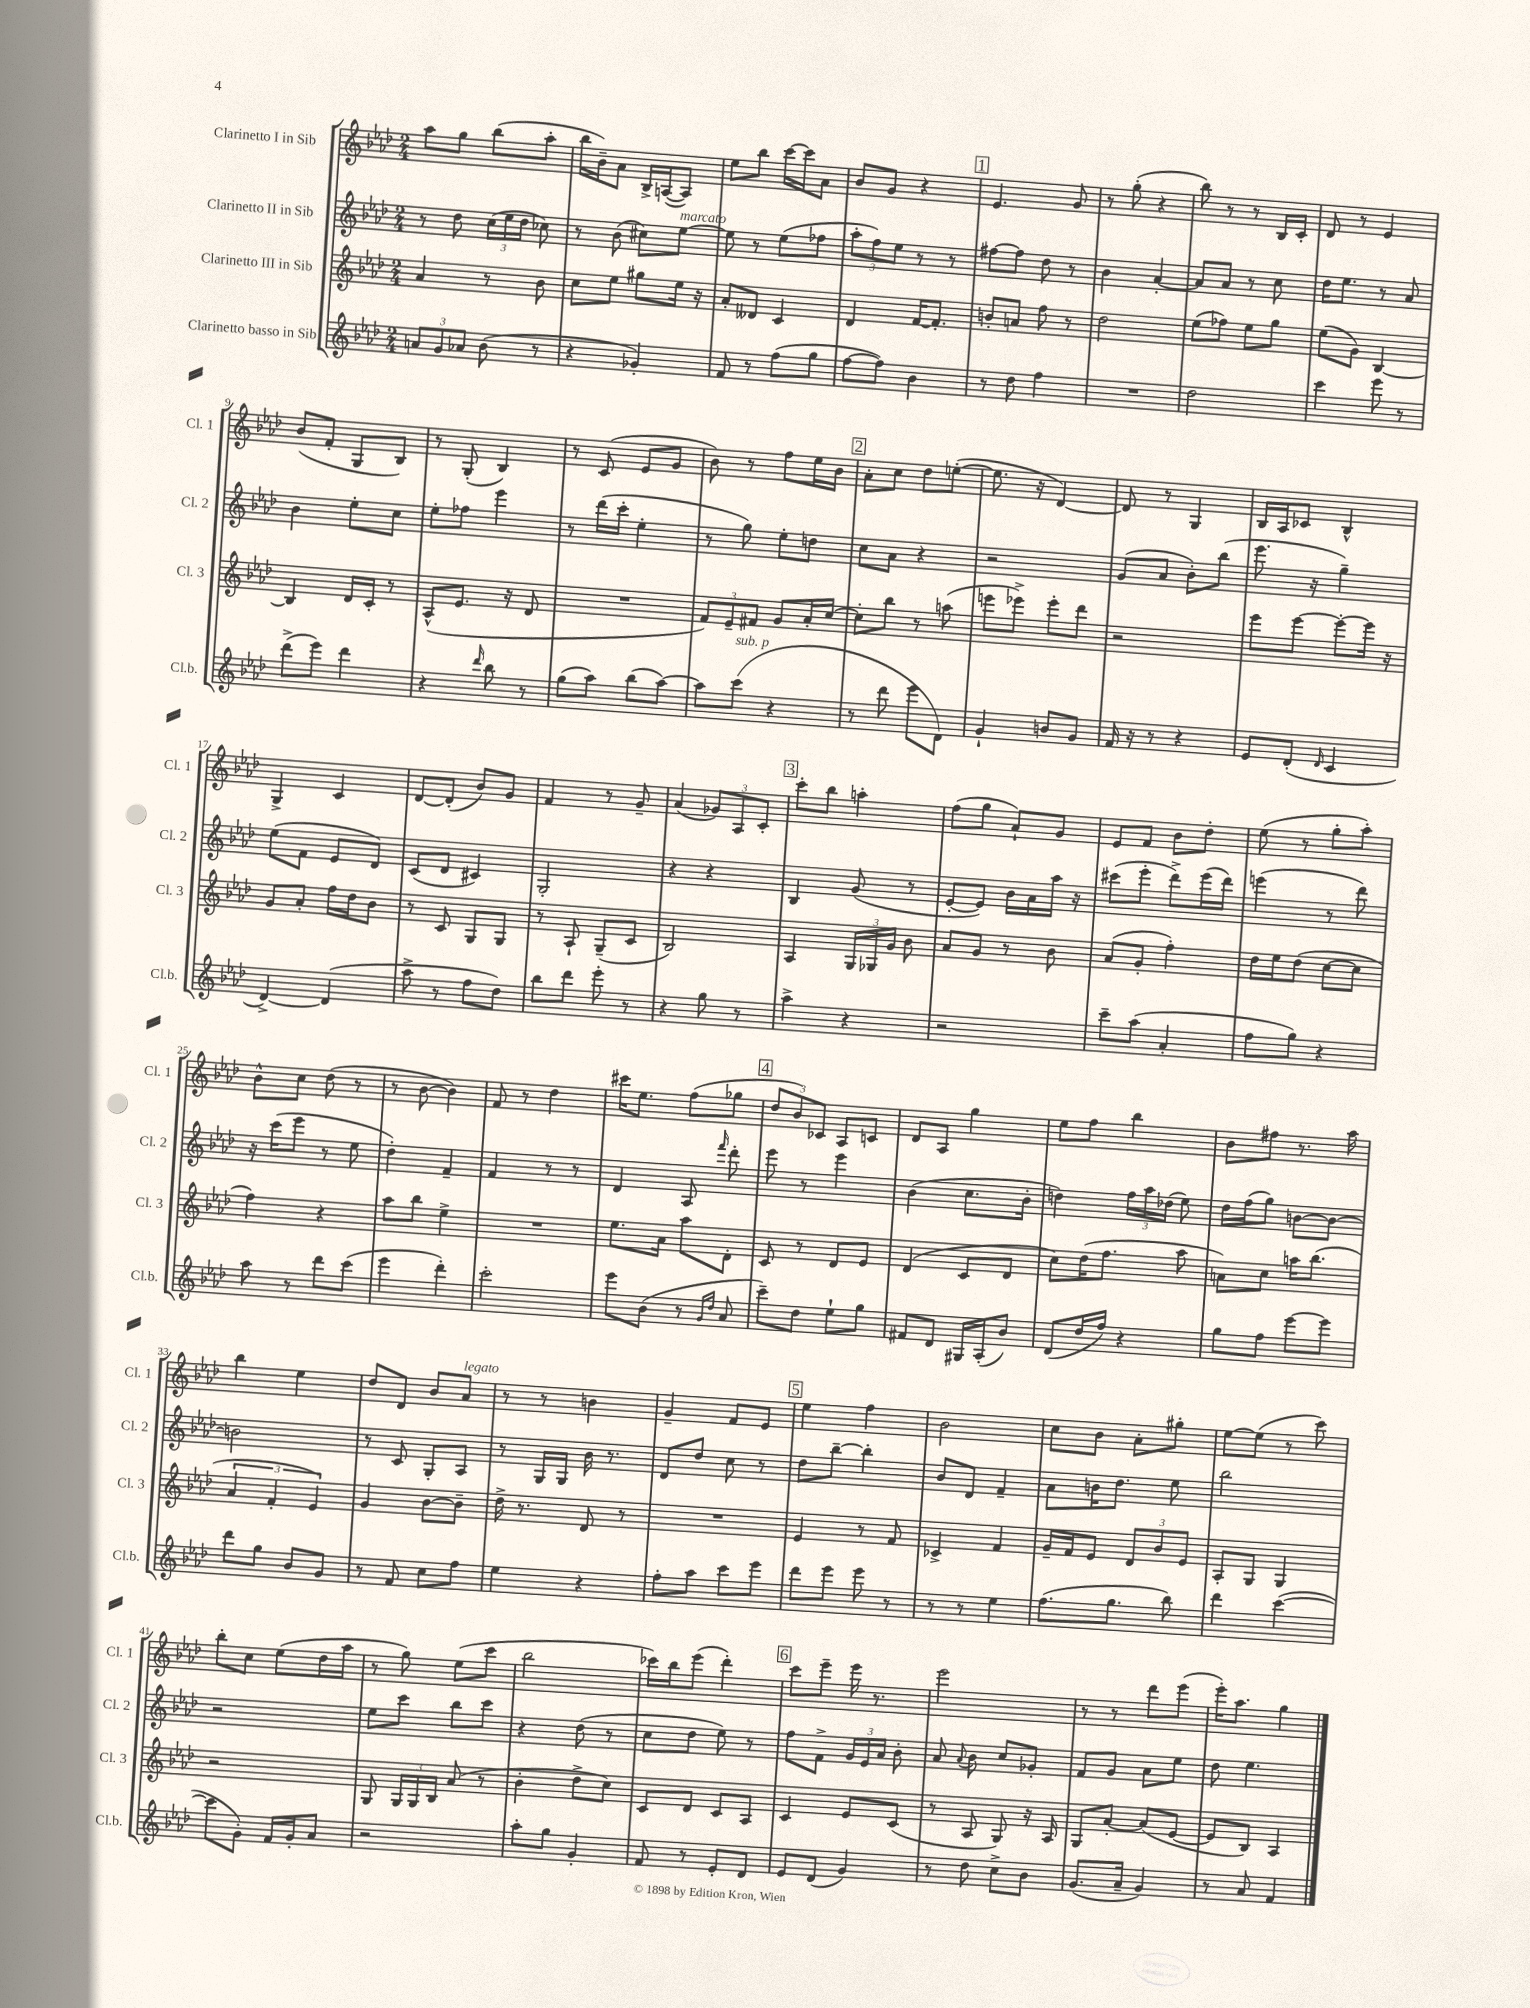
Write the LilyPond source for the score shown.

<<
\new StaffGroup <<
\new Staff = "s0" \with { instrumentName = "Clarinetto I in Sib" shortInstrumentName = "Cl. 1" } {
    \clef treble \key aes \major \numericTimeSignature \time 2/4
    \autoBeamOff aes''8[ g''8] bes''8[( aes''8]-. |
    bes''16[ bes'16--) aes'8] bes16[-> a16~( a8]) |
    ees''8[ bes''8] c'''16[~ c'''16 aes'8] |
    bes'8[ g'8] r4 |
    \mark \markup { \box "1" } ees'4. g'8 |
    r8 g''8-.( r4 |
    bes''8) r8 r8 bes16[ c'16]-. |
    des'8 r8 ees'4 |
    bes'8[( f'8]-. g8[ bes8]) |
    r8 g8-.( bes4) |
    r8 c'8( ees'8[ g'8] |
    bes'8) r8 f''8[ ees''16 bes'16] |
    \mark \markup { \box "2" } aes'8[-. c''8] des''8[ e''8]~-.( |
    e''8. r16 des'4~) |
    des'8 r8 g4 |
    bes16[ aes16 ces'8] bes4-^ |
    g4-> c'4 |
    des'8[~ des'8]-.( bes'8[) g'8] |
    f'4 r8 g'8-- |
    aes'4( \tuplet 3/2 { ges'8[) aes8 c'8]-. } |
    \mark \markup { \box "3" } c'''8[-. bes''8] a''4-. |
    f''8[( g''8] aes'8[-!) g'8] |
    ees'8[ f'8] bes'8[ des''8]-. |
    ees''8( r8 g''8[-. aes''8]-.) |
    bes'8[-^ c''8] des''8( r8 |
    r8 bes'8~ bes'4) |
    f'8 r8 des''4 |
    cis'''16[ ees''8.] f''8[( ges''8] |
    \mark \markup { \box "4" } \tuplet 3/2 { des''8[ bes'8) ces'8] } aes8[ c'8] |
    des'8[ aes8] g''4 |
    ees''8[ f''8] bes''4 |
    bes'8[ fis''8] r8. aes''16 |
    bes''4 ees''4 |
    des''8[ des'8] bes'8[ aes'8]^\markup { \italic "legato" } |
    r8 r8 b'4 |
    g'4-- f'8[ ees'8] |
    \mark \markup { \box "5" } ees''4 f''4 |
    bes'2 |
    c''8[ bes'8] aes'8[-. gis''8]-. |
    ees''8[~ ees''8]( r8 c'''8) |
    bes''8[-. c''8] ees''8[( des''16 aes''16] |
    r8 g''8) ees''8[( c'''8] |
    bes''2 |
    ces'''16[) bes''16 ees'''8]( des'''4-.) |
    \mark \markup { \box "6" } c'''8[ ees'''8]-- ees'''16 r8. |
    ees'''2 |
    r8 r8 des'''8[ ees'''8]( |
    ees'''16[-.) aes''8.] g''4 \bar "|." |
}
\new Staff = "s1" \with { instrumentName = "Clarinetto II in Sib" shortInstrumentName = "Cl. 2" } {
    \clef treble \key aes \major \numericTimeSignature \time 2/4
    \autoBeamOff r8 des''8 \tuplet 3/2 { c''16[( ees''16 des''16] } ces''8) |
    r8 bes'8( cis''8[) ees''8]~^\markup { \italic "marcato" } |
    ees''8 r8 ees''8[( fes''8] |
    \tuplet 3/2 { aes''8[-. f''8) ees''8] } r8 r8 |
    \mark \markup { \box "1" } fis''8[~ fis''8] des''8 r8 |
    bes'4 aes'4~-. |
    aes'8[ aes'8] r8 c''8 |
    des''16[ ees''8.] r8 aes'8 |
    bes'4 ees''8[-. c''8] |
    ees''8[-. fes''8] ees'''4 |
    r8 des'''16[( c'''16]-. ees''4-. |
    r8 g''8) ees''8[-. d''8] |
    \mark \markup { \box "2" } c''8[ aes'8] r4 |
    r2 |
    g'8[( aes'8] bes'8[-.) bes''8]( |
    ees'''8. r16 g''4--) |
    ees''8[( f'8] ees'8[ des'8]) |
    c'8[( des'8] cis'4) |
    g2-. |
    r4 r4 |
    \mark \markup { \box "3" } bes4 g'8( r8 |
    ees'8[~-. ees'8]) bes'16[ aes'16 aes''16] r16 |
    cis'''8[( ees'''8]-. des'''8[->) ees'''16( des'''16]) |
    e'''4( r8 des'''8) |
    r16 c'''16[( ees'''8] r8 ees''8 |
    des''4-.) f'4-- |
    f'4 r8 r8 |
    des'4 aes8 \grace { f'''16 } des'''8-. |
    \mark \markup { \box "4" } ees'''8 r8 ees'''4 |
    bes'4( c''8.[ bes'16]-. |
    d''4) \tuplet 3/2 { f''16[ aes''16 des''16]( } ees''8) |
    des''16[ f''16( g''8]) b'8[~ b'8]~ |
    b'2 |
    r8 c'8 g8[-. aes8] |
    r8 g16[ g16] bes'16 r8. |
    des'8[ des''8] c''8 r8 |
    \mark \markup { \box "5" } des''8[ bes''8]~-- bes''4-. |
    bes'8[ des'8] f'4-- |
    aes'8[ b'16 des''8.] ees''8 |
    bes''2 |
    r2 |
    ees''8[ c'''8] bes''8[ c'''8] |
    r4 des''8( r8 |
    c''8[ des''8] ees''8) r8 |
    \mark \markup { \box "6" } f''8[ f'8]-> \tuplet 3/2 { g'16[ ees'16 aes'16] } bes'8-. |
    aes'8 \appoggiatura { aes'8 } bes'8 c''8[ ges'8]-. |
    f'8[ g'8] aes'8[ ees''8] |
    des''8 ees''4. \bar "|." |
}
\new Staff = "s2" \with { instrumentName = "Clarinetto III in Sib" shortInstrumentName = "Cl. 3" } {
    \clef treble \key aes \major \numericTimeSignature \time 2/4
    \autoBeamOff aes'4 r8 bes'8 |
    c''8[ ees''8] gis''8[ ees''16] r16 |
    aes'8[-. deses'8] c'4 |
    des'4 f'16[~ f'8.]-. |
    \mark \markup { \box "1" } b'8[-. a'8] f''8 r8 |
    des''2 |
    ees''8[( fes''8]) ees''8[ g''8] |
    ees''8[( g'8]) bes4~ |
    bes4 des'16[ c'16]-. r8 |
    aes8[-^( ees'8.] r16 des'8 |
    R2 |
    \tuplet 3/2 { f'8[) ees'8-- fis'8] } g'8[ aes'16-. c''16]~ |
    \mark \markup { \box "2" } c''8[-. bes''8] r8 a''8( |
    e'''8[ ees'''8]->) ees'''8[-. des'''8] |
    r2 |
    ees'''8[ ees'''8]~ ees'''8[~-. ees'''16] r16 |
    g'8[ aes'8]-. f''16[ des''16 bes'8] |
    r8 c'8 g8[ g8] |
    r8 aes8-! g8[--( c'8] |
    bes2) |
    \mark \markup { \box "3" } aes4 \tuplet 3/2 { g16[ ges16 g'16] } bes'8 |
    aes'8[ g'8] r8 bes'8 |
    aes'8[( g'8]-. f''4-.) |
    des''16[ ees''16 des''8]( c''8[~ c''8] |
    f''4) r4 |
    aes''8[ bes''8] ees''4-> |
    R2 |
    ees''8.[ aes'16] aes''8[ des'8]-. |
    \mark \markup { \box "4" } c'8 r8 des'8[ ees'8] |
    des'4( c'8[ des'8] |
    c''8[) des''16( f''8.] aes''8 |
    a'8[) c''8] a''16[ bes''8.]( |
    \tuplet 3/2 { aes'4 f'4-. ees'4) } |
    g'4 bes'8[~ bes'8]-- |
    des''16-> r8. des'8 r8 |
    R2 |
    \mark \markup { \box "5" } ees'4 r8 f'8 |
    ces'4-> f'4 |
    g'16[-- f'16 ees'8] \tuplet 3/2 { des'8[ bes'8 ees'8] } |
    aes8[-. g8] g4 |
    r2 |
    g8 \tuplet 3/2 { g16[ g16 bes16] } aes'8( r8 |
    bes'4-. des''8[-> c''8]) |
    c'8[ des'8] c'8[ aes8] |
    \mark \markup { \box "6" } c'4 ees'8[ c'8]( |
    r8 aes8 g8) r16 aes16 |
    g8[ aes'8]~-. aes'8[( ees'8]~ |
    ees'8[ bes8]) aes4 \bar "|." |
}
\new Staff = "s3" \with { instrumentName = "Clarinetto basso in Sib" shortInstrumentName = "Cl.b." } {
    \clef treble \key aes \major \numericTimeSignature \time 2/4
    \autoBeamOff \tuplet 3/2 { a'8[ g'8 aes'8] } bes'8( r8 |
    r4 ges'4-.) |
    f'8 r8 f''8[( g''8] |
    f''8[~ f''8]) bes'4 |
    \mark \markup { \box "1" } r8 des''8 f''4 |
    R2 |
    des''2 |
    c'''4 ees'''8 r8 |
    des'''8[->( ees'''8]) des'''4 |
    r4 \grace { des'''16 } bes''8 r8 |
    g''8[( aes''8]) bes''8[( aes''8]~) |
    aes''8[ c'''8]^\markup { \italic "sub. p" }( r4 |
    \mark \markup { \box "2" } r8 des'''8 ees'''8[ des'8]) |
    g'4-! b'8[ g'8] |
    f'16 r16 r8 r4 |
    ees'8[ des'8]-.( \grace { des'16 } c'4 |
    des'4~->) des'4( |
    aes''8-> r8 f''8[ des''8]) |
    bes''8[ des'''8] ees'''8-. r8 |
    r4 g''8 r8 |
    \mark \markup { \box "3" } aes''4-> r4 |
    r2 |
    c'''8[-- aes''8]( aes'4-. |
    f''8[ g''8]) r4 |
    aes''8 r8 des'''8[ c'''8]( |
    ees'''4 des'''4-.) |
    c'''2-. |
    ees'''8[ bes'8]( r8 \grace { g'16[ des''16] } aes'8 |
    \mark \markup { \box "4" } c'''8[--) des''8] ees''8[-! g''8] |
    fis'8[ des'8] gis16[ aes16-.( bes'8]) |
    des'8[( des''16 f''16]) r4 |
    g''8[ f''8] ees'''8[~ ees'''8] |
    des'''8[ g''8] bes'8[ g'8] |
    r8 f'8 c''8[ f''8] |
    ees''4 r4 |
    f''8[-. aes''8] c'''8[ ees'''8] |
    \mark \markup { \box "5" } des'''8[ ees'''8] ees'''8 r8 |
    r8 r8 ees''4 |
    f''8.[( g''8.] bes''8) |
    des'''4 c'''4~( |
    c'''8[ g'8]-.) f'16[ g'16-. aes'8] |
    r2 |
    aes''8[-. g''8] g'4-. |
    f'8 r8 ees'8[-. des'8] |
    \mark \markup { \box "6" } ees'8[ des'8]( g'4) |
    r8 des''8 c''8[-> bes'8] |
    g'8.[( aes'16]-- g'4) |
    r8 aes'8 f'4 \bar "|." |
}
>>
>>
